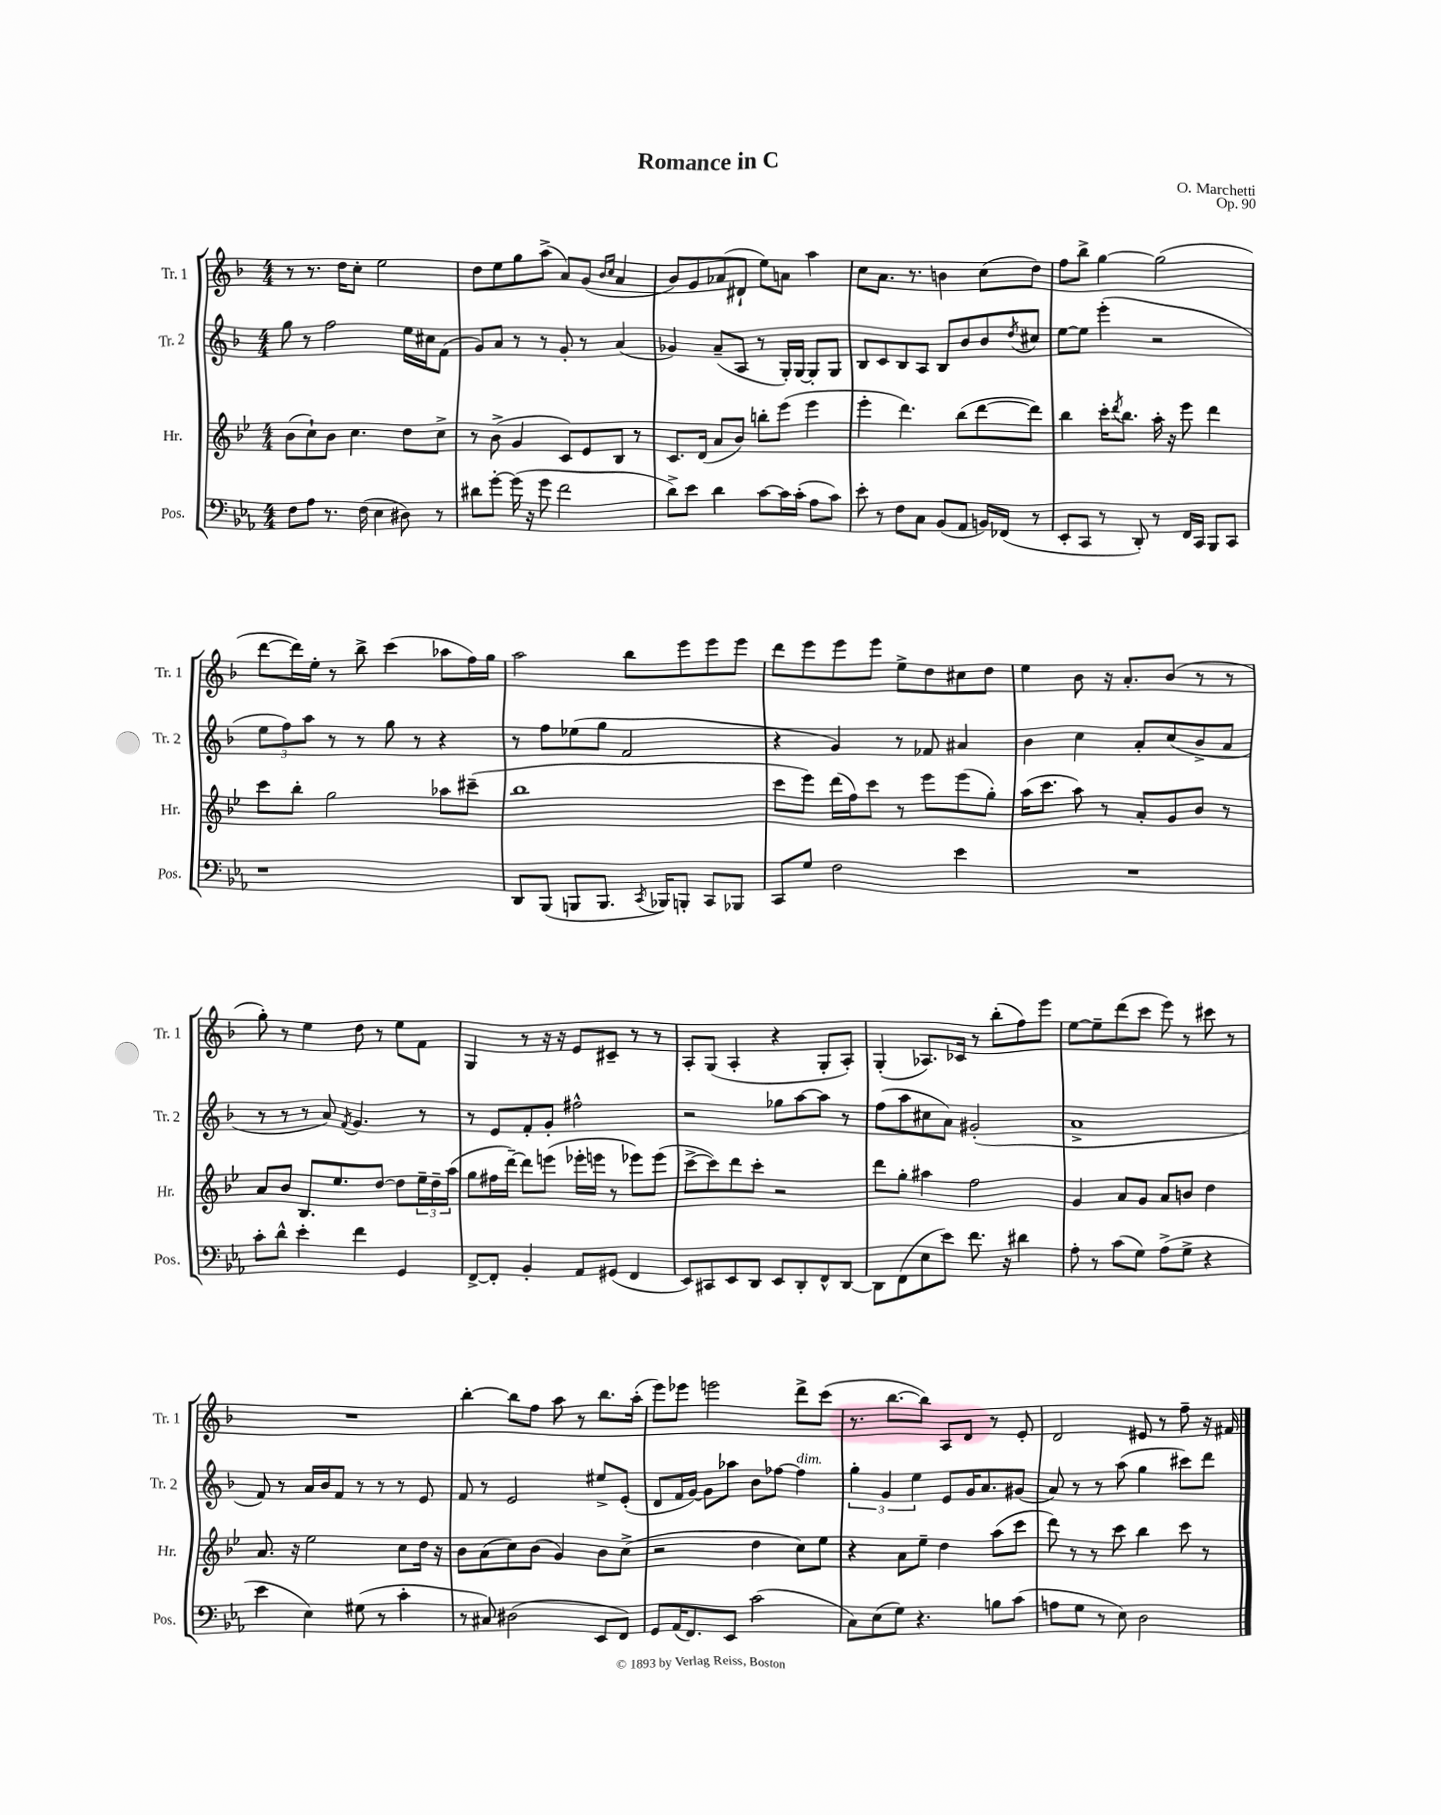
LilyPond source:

\header { title = "Romance in C" composer = "O. Marchetti" opus = "Op. 90" }
<<
\new StaffGroup <<
\new Staff = "s0" \with { instrumentName = "Tr. 1" shortInstrumentName = "Tr. 1" } {
    \clef treble \key f \major \numericTimeSignature \time 4/4
    r8 r8. d''16 c''8-. e''2 |
    d''8 e''8 g''8 a''8->( a'8) g'8( \grace { bes'16 c''16 } a'4 |
    bes'8) g'8 aes'8( dis'8-! e''8) a'8 a''4 |
    c''8 a'8. r8. b'4 c''8( d''8) |
    f''8 bes''8-> g''4~ g''2( |
    d'''8~ d'''16) e''16-. r8 bes''8-> c'''4( aes''8 f''16) g''16 |
    a''2 bes''8 e'''8 e'''8 e'''8 |
    d'''8 e'''8 e'''8 e'''8 e''8-> d''8 cis''8 d''8 |
    e''4 bes'8 r16 a'8.-. bes'8( r8 r8 |
    g''8-.) r8 e''4 d''8 r8 e''8 f'8 |
    g4 r8 r16 r16 e'8 cis'8-- r8 r8 |
    a8-. g8( a4-. r4 g8-. a8-.) |
    g4-.( aes8.) ces'16 r8 bes''8-.( f''8) e'''8 |
    e''8~ e''8-- d'''8( c'''8 e'''8) r8 cis'''8 r8 |
    R1 |
    bes''4~-. bes''8 f''8 a''8 r8 bes''8. a''16-.( |
    e'''8) ees'''8 e'''2 d'''8-> c'''8( |
    r8. bes''8.~ bes''8) a8 d'8 r8 e'8-. |
    d'2 eis'8 r8 f''8-- r16 fis'16 \bar "|." |
}
\new Staff = "s1" \with { instrumentName = "Tr. 2" shortInstrumentName = "Tr. 2" } {
    \clef treble \key f \major \numericTimeSignature \time 4/4
    g''8 r8 f''2 e''16 cis''16 f'8( |
    g'8) a'8 r8 r8 g'8-. r8 a'4( |
    ges'4) a'8--( a8 r8 g16-.) g16~ g8-. g8 |
    bes8 c'8 bes8 a8 bes8 bes'8 bes'8 \acciaccatura { d''8 } cis''8 |
    e''8~ e''8 e'''4-.( r2 |
    \tuplet 3/2 { e''8 f''8) a''8 } r8 r8 g''8 r8 r4 |
    r8 f''8 ees''8( g''8 f'2 |
    r4 g'4) r8 fes'8 ais'4 |
    bes'4 c''4 a'8-. c''8( bes'8-> a'8 |
    r8 r8 r8 a'8) \acciaccatura { f'8 } g'4. r8 |
    r8 e'8 f'8-. g'8-. fis''2-^ |
    r2 ges''8 a''8~ a''8 r8 |
    f''8( a''8 cis''8 a'8) gis'2-.( |
    a'1-> |
    f'8) r8 a'16 bes'16 f'8 r8 r8 r8 e'8 |
    f'8 r8 e'2 eis''8-> e'8-.( |
    d'8 f'16 g'16~) g'8 aes''8 bes'8 fes''8~ fes''4^\markup { \italic "dim." } |
    \tuplet 3/2 { g''4-. g'4 e''4 } e'8 g'16 a'8. gis'8( |
    a'8) r8 r8 a''8( g''4 cis'''8) d'''8 \bar "|." |
}
\new Staff = "s2" \with { instrumentName = "Hr." shortInstrumentName = "Hr." } {
    \clef treble \key bes \major \numericTimeSignature \time 4/4
    bes'8( c''8-!) bes'8 c''4. d''8 c''8-> |
    r8 bes'8->( g'4 c'8) ees'8 bes8 r8 |
    c'8. d'16( a'8 bes'8) b''8-. ees'''8( ees'''4 |
    ees'''4-. d'''4.) bes''8( d'''8~ d'''8) |
    bes''4 c'''16-. \acciaccatura { d'''8 } bes''8. a''16-. r16 ees'''8 d'''4 |
    c'''8 bes''8-. g''2 aes''8 cis'''8--( |
    bes''1 |
    c'''8 ees'''8) d'''16( f''16) c'''8 r8 ees'''8 ees'''8( g''8-.) |
    a''16( c'''8. a''8) r8 a'8-. g'8 bes'8 r8 |
    a'8 bes'8 bes8. ees''8. d''8~ d''8 \tuplet 3/2 { ees''16-- d''16-- a''16( } |
    g''8 fis''16 d'''16~--) d'''8 e'''8( ees'''16-. e'''16 r8 ees'''8) ees'''8( |
    c'''8~-> c'''8) d'''8 c'''8-. r2 |
    d'''8 g''8-. ais''4 f''2 |
    g'4 a'8 g'8 a'8 b'8 d''4 |
    a'8. r16 ees''2 c''8 d''16 r16 |
    bes'8 a'8( c''8) bes'8( g'4) bes'8 c''8->( |
    r2 d''4 c''8) ees''8 |
    r4 a'8 ees''8-- d''4 a''8( c'''8 |
    d'''8) r8 r8 c'''8 bes''4 c'''8 r8 \bar "|." |
}
\new Staff = "s3" \with { instrumentName = "Pos." shortInstrumentName = "Pos." } {
    \clef bass \key ees \major \numericTimeSignature \time 4/4
    f8 aes8 r8. f16( ees4 dis8) r8 |
    dis'8 g'8~-. g'16( r16 g'8 f'2 |
    d'8->) ees'8 d'4 c'8~ c'16 c'16-.( aes8 c'8) |
    ees'8-. r8 f8 c8 bes,8( aes,8 b,16) fes,16( r8 |
    ees,8-. c,8 r8 d,8-.) r8 f,16 c,16 bes,,8 c,8 |
    r1 |
    d,8 bes,,8( b,,8 b,,8. \acciaccatura { c,8 } bes,,16) b,,8-. c,8 bes,,8 |
    c,8 g8 f2 ees'4 |
    R1 |
    c'8-. d'8-^ ees'4-. f'4 g,4 |
    f,8~-> f,8-. bes,4-. aes,8 gis,8( f,4 |
    ees,8) cis,8 ees,8 d,8 ees,8 d,8-. f,8-^ d,8~ |
    d,8 f,8( ees8 ees'8) f'8. r16 dis'4 |
    aes8-. r8 c'8( g8) aes8->( g8-> r4 |
    ees'4 ees4) gis8( r8 c'4-. |
    r8 cis8) dis2( ees,8 f,8) |
    g,8 aes,16( f,8.) ees,8 c'2( |
    c8) ees8( g8) r4. b8 c'8( |
    a8 g8 r8 ees8) d2 \bar "|." |
}
>>
>>
\layout { \context { \Score \remove "Bar_number_engraver" } }
